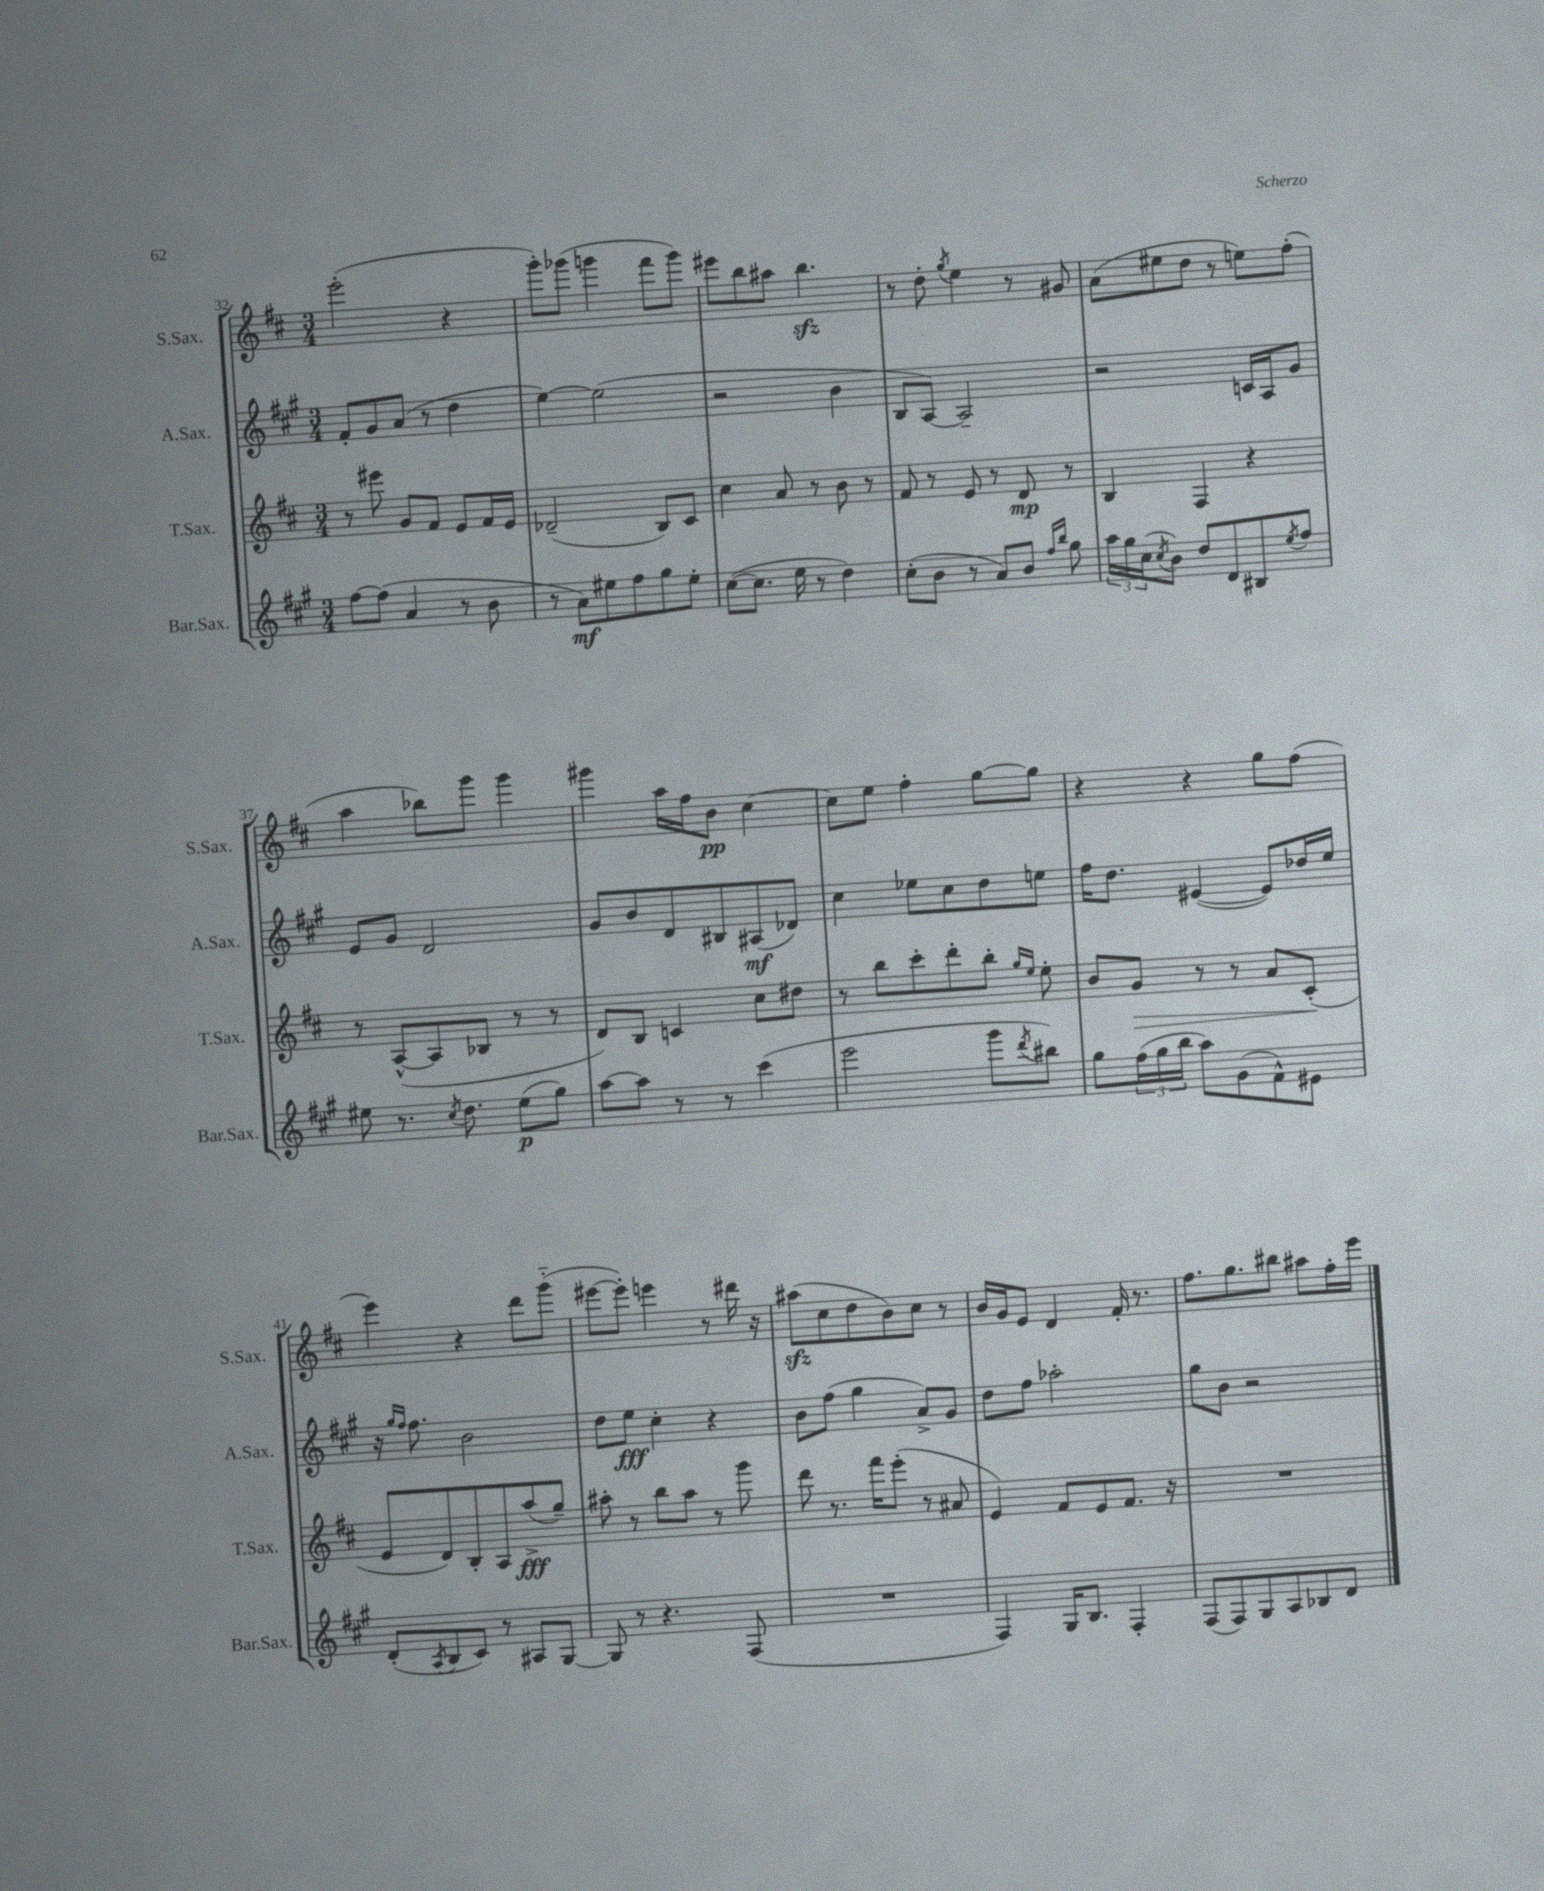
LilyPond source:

<<
\new StaffGroup <<
\new Staff = "s0" \with { instrumentName = "S.Sax." shortInstrumentName = "S.Sax." } {
    \clef treble \key d \major \numericTimeSignature \time 3/4
    e'''2-.( r4 |
    g'''8-.) ges'''8( g'''4 fis'''8 g'''8) |
    eis'''8 b''8 ais''8 b''4.\sfz |
    r8 d''8-. \acciaccatura { g''8 } e''4 r8 gis'8 |
    a'8( eis''8 d''8 r8 e''8) fis''8-.( |
    a''4 bes''8) g'''8 g'''4 |
    gis'''4 a''16 fis''16 b'8\pp cis''4~ |
    cis''8 e''8 fis''4-. g''8~ g''8 |
    r4 r4 g''8 fis''8( |
    e'''4) r4 d'''8 g'''8-_( |
    eis'''8~ eis'''8-.) e'''4 r8 dis'''16 r16 |
    ais''8\sfz( cis''8 d''8 b'8) cis''8 r8 |
    b'16 g'16 e'8 d'4 fis'16-. r8. |
    fis''8. g''8. bis''8 ais''8 fis''16-. e'''16 \bar "|." |
}
\new Staff = "s1" \with { instrumentName = "A.Sax." shortInstrumentName = "A.Sax." } {
    \clef treble \key a \major \numericTimeSignature \time 3/4
    fis'8-. gis'8 a'8( r8 d''4 |
    e''4~) e''2( |
    r2 b'4 |
    b8 a8~) a2-- |
    r2 c'16 a16 gis'8 |
    e'8 gis'8 d'2 |
    gis'8 b'8 d'8 bis8 ais8\mf( des'8) |
    cis''4 ees''8 cis''8 d''8 e''8 |
    fis''16 d''8. eis'4~( eis'8) des''16 e''16 |
    r16 \grace { gis''16 fis''16 } fis''8. b'2 |
    d''8 e''8\fff cis''4-. r4 |
    b'8 fis''8( gis''4 a'8->) gis'8 |
    d''8 fis''8 aes''2-. |
    gis''8 b'8 r2 \bar "|." |
}
\new Staff = "s2" \with { instrumentName = "T.Sax." shortInstrumentName = "T.Sax." } {
    \clef treble \key d \major \numericTimeSignature \time 3/4
    r8 eis'''8 g'8 fis'8 e'8 fis'16 e'16 |
    des'2--( b8) cis'8 |
    cis''4 a'8 r8 b'8 r8 |
    fis'8 r8 e'8 r8 d'8\mp r8 |
    b4 fis4 r4 |
    r8 a8~-^( a8 bes8 r8 r8 |
    d'8) b8 c'4 cis''8 dis''8 |
    r8 b''8 cis'''8-. d'''8-. b''8-. \grace { g''16 e''16 } e''8-. |
    b'8 g'8\> r8 r8 a'8 cis'8-.\!( |
    e'8 d'8) b8-. a8 a''8->\fff( g''8--) |
    ais''8-. r8 b''8 ais''8 r8 g'''8 |
    d'''8 r8. fis'''16 e'''8-.( r8 ais'8 |
    e'4) fis'8 e'8 fis'8. r16 |
    R2. \bar "|." |
}
\new Staff = "s3" \with { instrumentName = "Bar.Sax." shortInstrumentName = "Bar.Sax." } {
    \clef treble \key a \major \numericTimeSignature \time 3/4
    fis''8~ fis''8( a'4 r8 b'8 |
    r8 a'8\mf) eis''8 fis''8 gis''8 eis''8-. |
    cis''8~( cis''8. e''16 r8 d''4) |
    cis''8-.( b'8 r8 a'8) b'8 \grace { fis''16 b''16 } gis''8 |
    \tuplet 3/2 { a''16 gis''16 cis''16( } \acciaccatura { cis''8 } b'8) d''8 d'8 bis8 \acciaccatura { e''8 } fis''8 |
    eis''8 r8. \acciaccatura { cis''8 } d''8. eis''8\p( gis''8) |
    a''8~ a''8 r8 r8 cis'''4( |
    e'''2 gis'''8 \acciaccatura { d'''8 } bis''8) |
    gis''8 \tuplet 3/2 { fis''16( gis''16 b''16 } a''8) gis'8( fis'8-^) eis'8 |
    d'8-.( \acciaccatura { a8 } b8 cis'8) r8 ais8 gis8~ |
    gis8 r8 r4. fis8( |
    R2. |
    fis4) gis16 b8. fis4-. |
    fis8( fis8) gis8 a8 bes8 d'8 \bar "|." |
}
>>
>>
\layout { \context { \Score currentBarNumber = #32 } }
